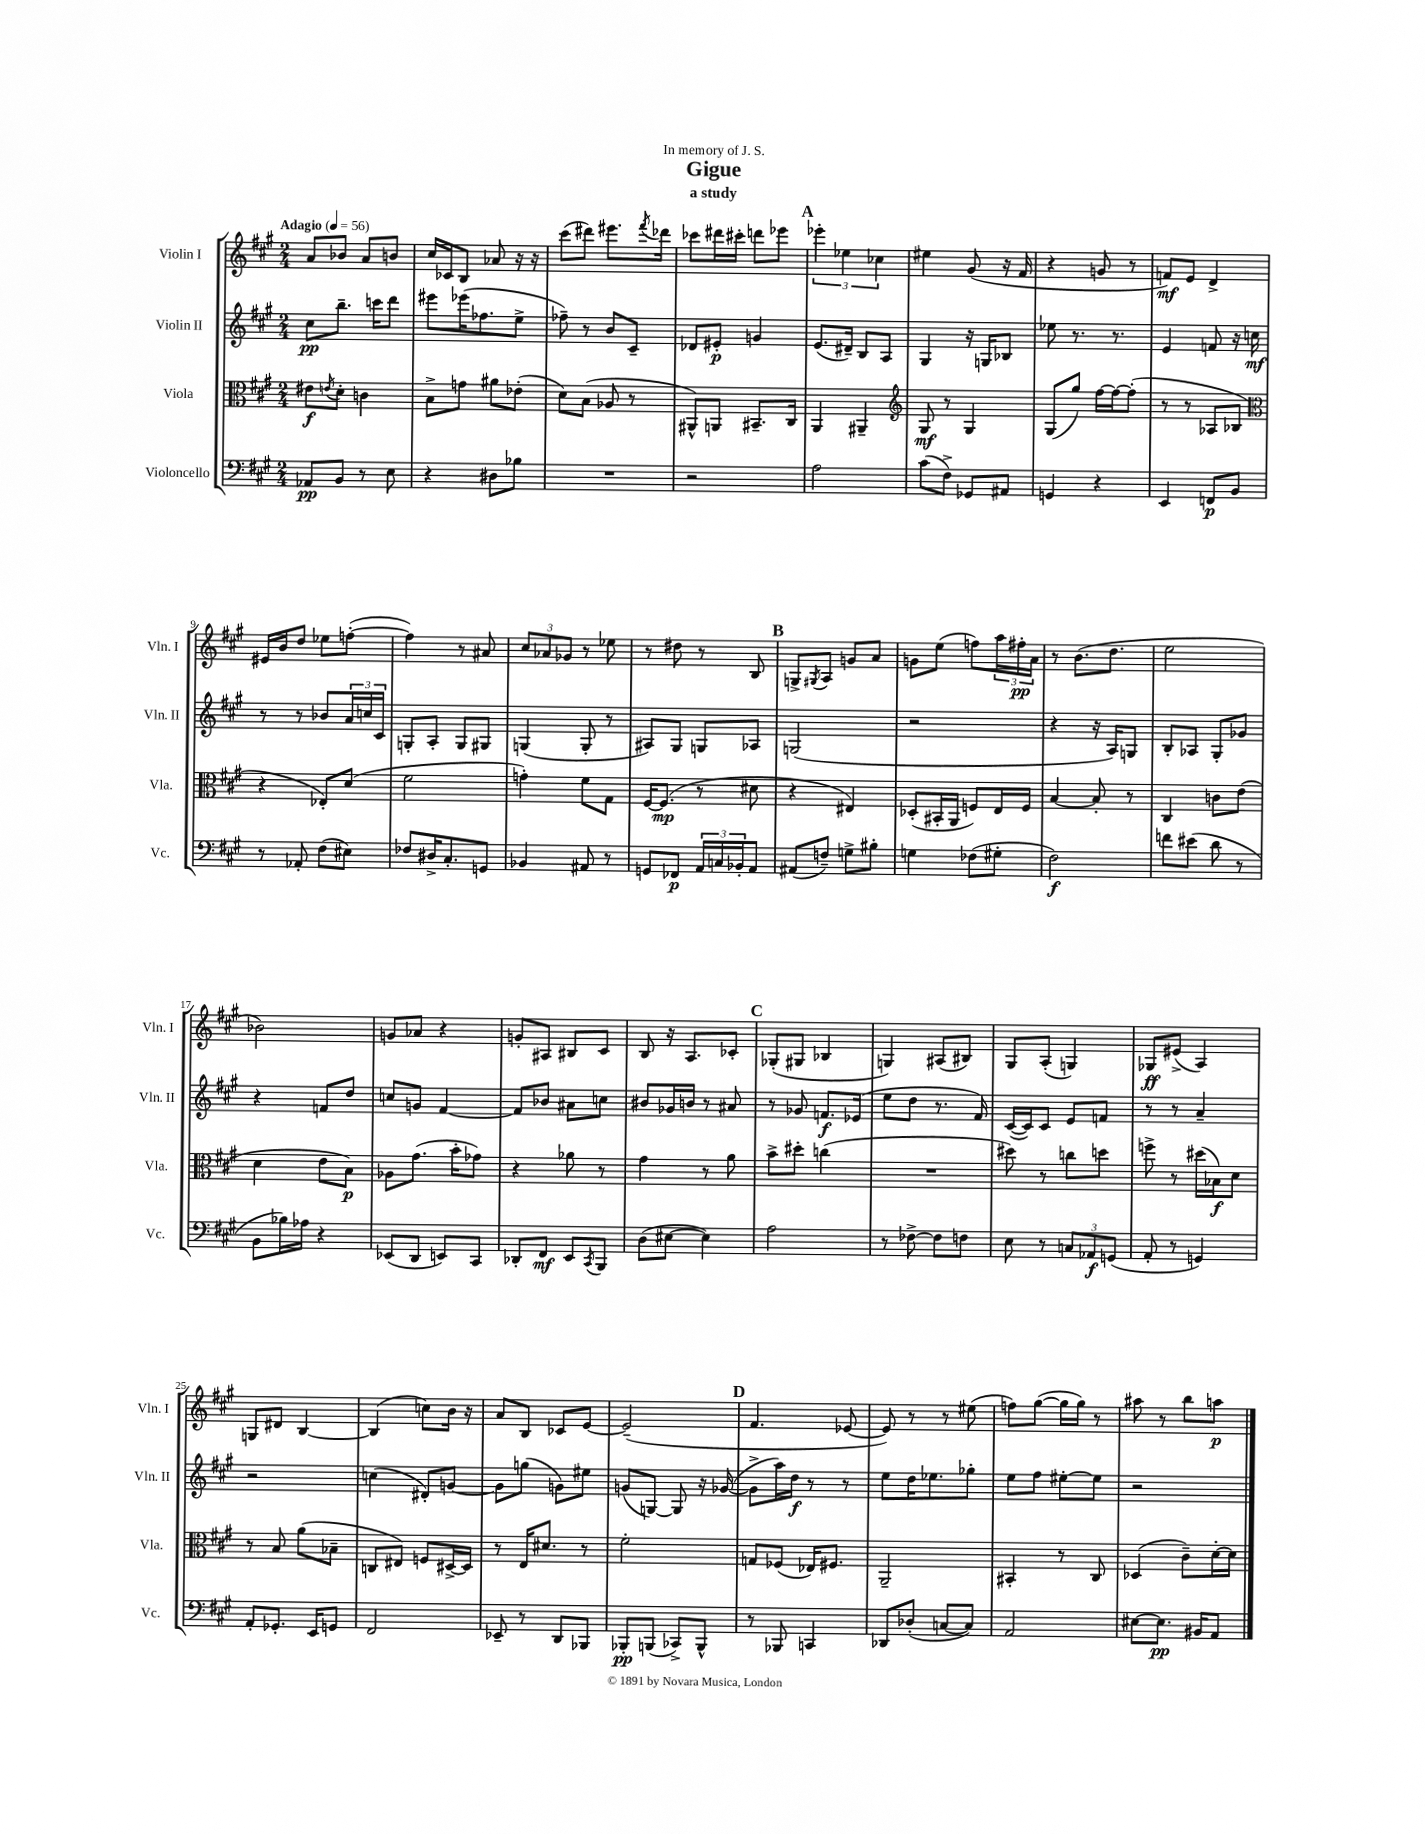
\header { title = "Gigue" subtitle = "a study" dedication = "In memory of J. S." }
<<
\new StaffGroup <<
\new Staff = "s0" \with { instrumentName = "Violin I" shortInstrumentName = "Vln. I" } {
    \clef treble \key a \major \numericTimeSignature \time 2/4 \tempo "Adagio" 4 = 56
    a'8 bes'8 a'8 b'8 |
    cis''16 ces'16 b8 aes'8 r16 r16 |
    cis'''8( dis'''8) eis'''8. \acciaccatura { fis'''8 } des'''16 |
    ces'''8 dis'''16 cis'''16-. d'''8 ees'''8 |
    \mark \markup { \bold "A" } \tuplet 3/2 { ees'''4-. ees''4 ces''4 } |
    eis''4 gis'8( r16 fis'16 |
    r4 g'8 r8 |
    f'8\mf) e'8 d'4-> |
    eis'16 b'16 d''8 ees''8 f''8~-.( |
    f''4) r8 ais'8 |
    \tuplet 3/2 { cis''8 aes'8 ges'8 } r8 ees''8 |
    r8 dis''8 r8 b8 |
    \mark \markup { \bold "B" } g8-> \acciaccatura { gis8 } a8 g'8 a'8 |
    g'8 e''8( f''8) \tuplet 3/2 { a''16 fis''16-.\pp a'16 } |
    r8 b'8.( d''8. |
    e''2 |
    bes'2) |
    g'8 aes'8 r4 |
    g'8-. ais8 bis8 cis'8 |
    b8 r16 a8. ces'8-. |
    \mark \markup { \bold "C" } ges8-.( gis8 bes4 |
    g4) ais8( bis8) |
    gis8 a8-.( g4) |
    ges8\ff eis'8->( a4) |
    g8 dis'8 b4~ |
    b4( c''8) b'16 r16 |
    a'8 b8 ces'8 e'8~ |
    e'2--( |
    \mark \markup { \bold "D" } fis'4. ees'8~ |
    ees'8) r8 r8 eis''8( |
    f''8) gis''8~( gis''16 gis''16) r8 |
    ais''8 r8 b''8 a''8\p \bar "|." |
}
\new Staff = "s1" \with { instrumentName = "Violin II" shortInstrumentName = "Vln. II" } {
    \clef treble \key a \major \numericTimeSignature \time 2/4
    cis''8\pp b''8.-- c'''16 d'''8 |
    eis'''8 ees'''16( fes''8. e''8-> |
    fes''8--) r8 b'8 cis'8-- |
    des'8 eis'8-.\p g'4 |
    \mark \markup { \bold "A" } e'8.( dis'16--) b8 a8 |
    gis4 r16 g16 bes8 |
    ees''8 r8. r8. |
    e'4 f'8 r16 c''16\mf |
    r8 r8 bes'8 \tuplet 3/2 { a'16 c''16 cis'16 } |
    g8-. a8-. g8 gis8 |
    g4( g8-. r8 |
    ais8) gis8 g8 aes8 |
    \mark \markup { \bold "B" } g2( |
    r2 |
    r4 r16 a16) g8 |
    b8-. aes8 gis8-. ges'8 |
    r4 f'8 d''8 |
    c''8 g'8 fis'4~ |
    fis'8 bes'8 ais'8 c''8 |
    bis'8 ges'16 b'16 r8 ais'8 |
    \mark \markup { \bold "C" } r8 ges'8 f'8.\f ees'16( |
    e''8 d''8 r8. fis'16) |
    cis'16~( cis'16) cis'8 e'8 f'8 |
    r8 r8 a'4-- |
    r2 |
    c''4( dis'8-.) g'8~ |
    g'8 g''8( g'8) eis''8 |
    g'8( g8~) g8 r16 ges'16~( |
    \mark \markup { \bold "D" } ges'8-> a''16) d''16\f r8 r8 |
    e''8 d''16 ees''8. ges''8-. |
    e''8 fis''8 eis''8~-. eis''8 |
    r2 \bar "|." |
}
\new Staff = "s2" \with { instrumentName = "Viola" shortInstrumentName = "Vla." } {
    \clef alto \key a \major \numericTimeSignature \time 2/4
    eis'8\f \acciaccatura { e'8 } d'8-. c'4 |
    b8-> g'8 ais'8 ees'8-.( |
    d'8) b8( aes8 r8 |
    ais,8-^) a,8 bis,8.-- cis16 |
    \mark \markup { \bold "A" } a,4 ais,4-- |
    \clef treble gis8\mf r8 gis4 |
    gis8( gis''8) fis''16~ fis''16~ fis''8-.( |
    r8 r8 aes8 bes8 |
    \clef alto r4 ees8-.) d'8( |
    fis'2 |
    g'4-.) fis'8 gis8 |
    fis16~ fis8.\mp( r8 dis'8 |
    \mark \markup { \bold "B" } r4 eis4) |
    des8-.( bis,16-. a,16 f8) e16 f16 |
    b4~ b8-. r8 |
    cis4 c'8 e'8( |
    d'4 e'8 b8\p) |
    aes8 gis'8.( b'16-. ges'8) |
    r4 aes'8 r8 |
    gis'4 r8 a'8 |
    \mark \markup { \bold "C" } b'8-> dis''8-. c''4( |
    R2 |
    dis''8) r8 c''8 d''8 |
    f''8-> r8 dis''16( bes16\f) d'8 |
    r8 b8 a'8( bes8-- |
    c8 eis8) f8 dis16~-> dis16 |
    r8 e16 dis'8. r8 |
    fis'2-. |
    \mark \markup { \bold "D" } g8 fes8( ees16) fis8. |
    a,2-- |
    bis,4-. r8 cis8 |
    des4( cis'8--) d'16~-. d'16 \bar "|." |
}
\new Staff = "s3" \with { instrumentName = "Violoncello" shortInstrumentName = "Vc." } {
    \clef bass \key a \major \numericTimeSignature \time 2/4
    aes,8\pp b,8 r8 e8 |
    r4 dis8 bes8 |
    R2 |
    r2 |
    \mark \markup { \bold "A" } a2 |
    cis'8( fis8->) ges,8 ais,8 |
    g,4 r4 |
    e,4 f,8\p b,8 |
    r8 aes,8-. fis8( eis8) |
    fes8 dis16-> cis8.-. g,8 |
    bes,4 ais,8 r8 |
    g,8 fes,8\p \tuplet 3/2 { a,16 c16 bes,16-. } a,8 |
    \mark \markup { \bold "B" } ais,8( f8--) g8-> bis8-. |
    g4 fes8( gis8-. |
    fis2\f) |
    f'8 eis'8( d'8 r8 |
    b,8 bes16) aes16 r4 |
    ees,8( d,8 e,8) cis,8 |
    des,8-. fis,8\mf e,8 \acciaccatura { cis,8 } b,,8 |
    d8( eis8~ eis4) |
    \mark \markup { \bold "C" } a2 |
    r8 fes8~-> fes8 f8 |
    e8 r8 \tuplet 3/2 { c8 aes,8\f g,8( } |
    a,8-. r8 g,4) |
    a,8-. ges,8.-. e,16 g,8 |
    fis,2 |
    ees,8-- r8 d,8 bes,,8 |
    bes,,8-.\pp b,,8( ces,8->) b,,8-^ |
    \mark \markup { \bold "D" } r8 bes,,8 c,4 |
    des,8 des8-.( c8~ c8) |
    a,2 |
    eis8~ eis8.\pp bis,16 a,8 \bar "|." |
}
>>
>>
